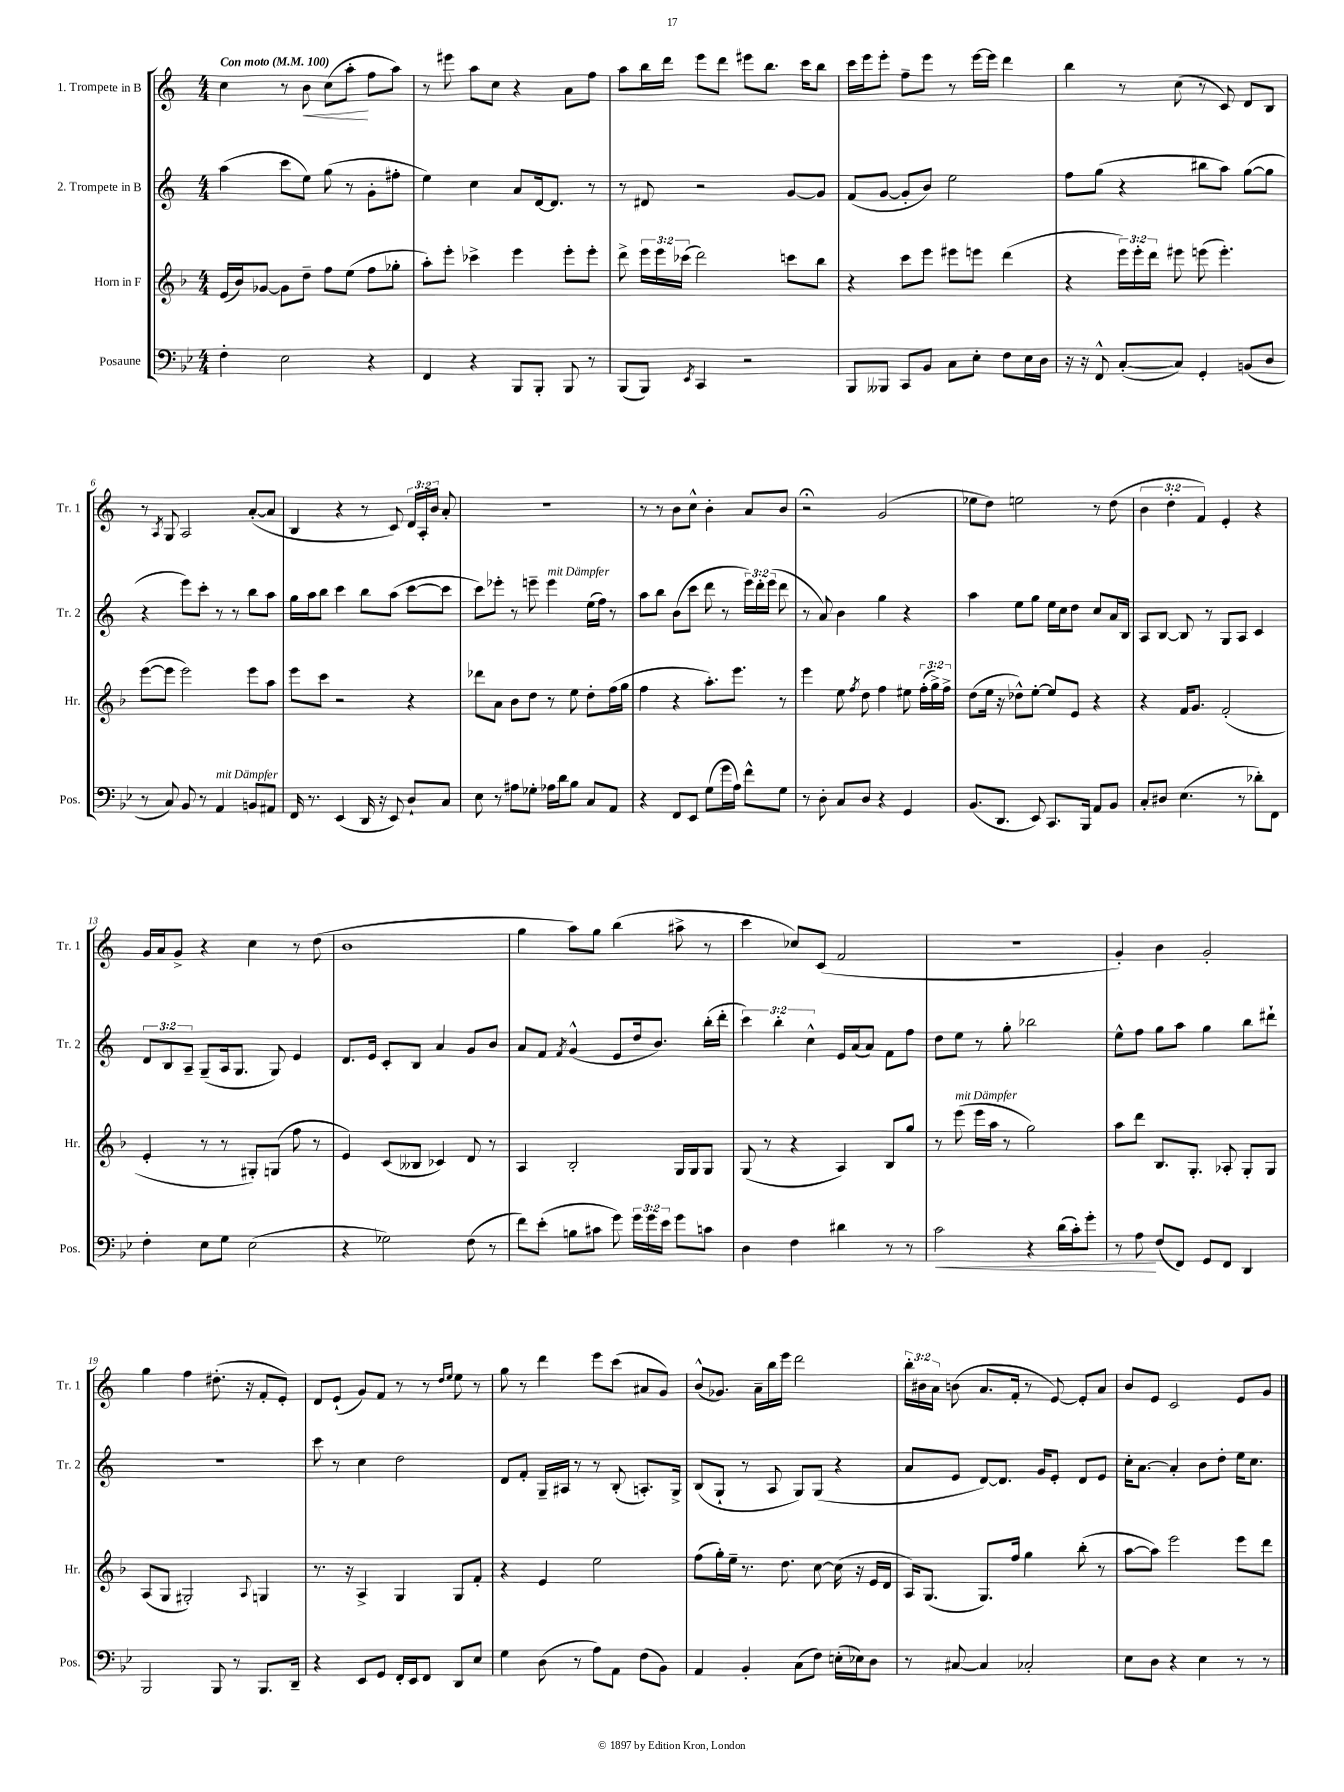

**kern	**kern	**kern	**kern
*staff4	*staff3	*staff2	*staff1
*clefF4	*clefG2	*clefG2	*clefG2
*k[b-e-]	*k[b-]	*k[]	*k[]
*M4/4	*M4/4	*M4/4	*M4/4
*MM100	*MM100	*MM100	*MM100
4F'	(16e	(4aa	4cc
.	16b-)	.	.
.	[8g-	.	.
2E-	8g-]	8ccc	8r
.	8dd~	8ee)	8b
.	8ff	(8gg	(8cc
.	(8ee	8r	8aa'
4r	8ff	8g'	8ff
.	8gg-'	8ff#'	8aa)
=	=	=	=
4FF	8aa')	4ee)	8r
.	8eee'	.	8eee#
4r	4ccc-^	4cc	8aa
.	.	.	8cc
8BBB-	4eee	8a	4r
8BBB-'	.	[16d	.
.	.	8.d]	.
8BBB-	8eee'	.	8a
8r	8eee'	8r	8ff
=	=	=	=
(8BBB-	8ddd^	8r	8aa
8BBB-)	24eee	8d#	16bb
.	24eee	.	.
.	.	.	16ddd
.	(24ccc-	.	.
8qEE-	.	.	.
4CC	2ddd)	2r	8eee
.	.	.	8ddd
2r	.	.	8eee#
.	.	.	8.bb
.	8ccc	[8g	.
.	.	.	16ccc
.	8bb-	8g]	8bb
=	=	=	=
8BBB-	4r	(8f	16ccc
.	.	.	16eee
8BBB--	.	[8g	8eee'
8CC	8ccc	8g']	8ff~
8BB-	8eee	8b)	8eee
8C	8eee#	2ee	8r
8E-'	8eee	.	[16eee
.	.	.	16eee]
8F	(4ddd	.	4ddd
16E-	.	.	.
16D	.	.	.
=	=	=	=
16r	4r	8ff	4bb
16r	.	.	.
8FF^^	.	(8gg	.
([8C'	24eee)	4r	8r
.	24eee'	.	.
.	24ddd	.	.
8C])	8eee#	.	(8cc
4GG'	(8eee	8bb#	8r
.	4.eee')	8aa)	8c)
(8BB	.	([8gg	8d
8D	.	8gg]	8B
=	=	=	=
8r	([8eee	4r	8r
.	.	.	8qA
8C)	8eee]	.	8G
8BB-	2eee)	8eee)	2A
8r	.	8ccc'	.
4AA	.	8r	.
.	.	8r	.
8BB	8eee	8bb	([8a'
8AA#	8aa	8aa	8a]
=	=	=	=
16FF	8eee	16gg	4B
8.r	.	16aa	.
.	8ccc	8bb	.
(4EE-	2r	4ccc	4r
16DD	.	8bb	8r
16r	.	.	.
8EE-)	.	(8aa	8c)
8D`	4r	[8ccc	24d
.	.	.	24A'
.	.	.	24b
8C	.	8ccc]	8a'
=	=	=	=
8E-	8ddd-	8ccc)	1r
8r	8a	8eee-'	.
8A#	8b-	8r	.
8G-'	8dd	8eee~	.
16A-	8r	4eee	.
16d	.	.	.
8B-	8ee	.	.
8C	8dd'	(16ee	.
.	.	16ff)	.
8AA	(16ff	8r	.
.	16gg	.	.
=	=	=	=
4r	4ff	8aa	8r
.	.	8bb	8r
8FF	4r	(8b	8b
8EE-	.	8ccc	8cc^^
(8G	8.aa')	8ddd	4b'
16g	.	8r	.
16A)	8.eee	.	.
8f^^	.	24eee)	8a
.	.	24ddd'	.
.	.	(24eee	.
8G	8r	8ddd	8b
=	=	=	=
8r	4eee	8r	2r;
8D'	.	8a)	.
8C	8ee	4b	.
.	8qff	.	.
8D	8dd	.	.
4r	4ff	4gg	(2g
4GG	8ee#	4r	.
.	(24ff'	.	.
.	24gg^)	.	.
.	24ff^	.	.
=	=	=	=
(8.BB-	(8dd	4aa	8ee-
.	16ee	.	8dd)
8.DD	16r	.	.
.	8dd-^^)	8ee	2ee
8EE-)	[8ee'	8gg	.
8.CC	8ee]	16ee	.
.	.	16cc	.
.	8e	8dd	.
16BBB-	.	.	.
8AA	4r	8cc	8r
8BB-	.	16a	(8dd
.	.	16B	.
=	=	=	=
8C'	4r	8A	6b
8D#	.	[8B	.
.	.	.	6dd'
(4.E-	16f	8B]	.
.	8.g	.	.
.	.	.	6f)
.	.	8r	.
.	(2f'	8G	4e'
8r	.	8A	.
8d-')	.	4c	4r
8FF	.	.	.
=	=	=	=
4F'	4e'	12d	16g
.	.	.	16a
.	.	12B	.
.	.	.	8g^
.	.	12A~	.
8E-	8r	(8G~	4r
8G	8r	16A	.
.	.	8.G	.
(2E-	8G#')	.	4cc
.	(8G	8G)	.
.	8ff	4e	8r
.	8r	.	(8dd
=	=	=	=
4r	4e)	8.d	1b
.	.	16e	.
2G-)	(8c	8c'	.
.	8B--	8B	.
.	4c-)	4a	.
(8F	8d	8g	.
8r	8r	8b	.
=	=	=	=
8f)	4A	8a	4gg
(8e-'	.	8f	.
.	.	8qf	.
8B	2B-'	(4g^^	8aa)
8c#	.	.	8gg
8g)	.	8e	(4bb
24g	.	16dd	.
24g	.	.	.
.	.	8.b)	.
24e-	.	.	.
8g	16G	.	8aa#^
.	16G	.	.
8c	8G	(16bb'	8r
.	.	16ddd'	.
=	=	=	=
4D	(8G	6ccc)	4ccc
.	8r	.	.
.	.	6bb'	.
4F	4r	.	8cc-)
.	.	6cc^^	.
.	.	.	(8c
4d#	4A)	16e	2f
.	.	(16a	.
.	.	8a)	.
8r	8B-	8f	.
8r	8gg	8ff	.
=	=	=	=
2c	8r	8dd	1r
.	(8eee	8ee	.
.	16eee	8r	.
.	16aa	.	.
.	8r	8gg'	.
4r	2gg)	2bb-	.
(16d	.	.	.
16c')	.	.	.
8g'	.	.	.
=	=	=	=
8r	8aa	8ee^^	4g')
8A	8ddd	8ff	.
(8F	8.B-	8gg	4b
8FF)	.	8aa	.
.	8.G'	.	.
8GG	.	4gg	2g'
8FF	8A-'	.	.
4DD	8G'	8bb	.
.	8G	8ddd#`	.
=	=	=	=
2BBB-	(8A	1r	4gg
.	8G	.	.
.	2G#')	.	4ff
8BBB-	.	.	(8.dd#'
8r	.	.	.
.	.	.	16r
.	8qqA	.	.
8.BBB-	4G	.	8f'
.	.	.	8e')
16DD~	.	.	.
=	=	=	=
4r	8.r	8ccc	8d
.	.	8r	(8e`
.	16r	.	.
8EE-	4A^	4cc	8g)
8GG	.	.	8f
16FF'	4G	2dd	8r
16EE-	.	.	.
8FF	.	.	8r
.	.	.	16qqdd
.	.	.	16qqee
8DD	8G	.	8ee
8E-	8f'	.	8r
=	=	=	=
4G	4r	8d	8gg
.	.	8f'	8r
(8D	4e	16G~	4ddd
.	.	16A#	.
8r	.	8r	.
8A)	2ee	8r	8eee
8AA	.	(8B'	(8ccc
(8F	.	8.A')	8a#
8BB-)	.	.	8g)
.	.	16G^	.
=	=	=	=
4AA	(8ff	(8B	(8b^^
.	16gg')	8G`	8.g-)
.	16ee~	.	.
4BB-'	8.r	8r	.
.	.	.	16a~
.	.	8A	16bb
.	8.dd	.	16eee
(8C	.	8G)	2ddd
8F)	[8cc	(8G	.
(16E'	(16cc]	4r	.
16E-)	16r	.	.
8D	16e	.	.
.	16d	.	.
=	=	=	=
8r	16A)	8a	24bb'
.	.	.	24b#
.	(8.G	.	.
.	.	.	24a
[8C#	.	8e	(8b
4C#]	8.G)	[8d)	8.a
.	.	8.d]	.
.	16ff	.	16f'
2C-'	4gg	.	8r
.	.	16g	.
.	.	8e'	[8e)
.	(8bb-'	8d	8e']
.	8r	8e	8a
=	=	=	=
8E-	[8aa	16cc'	8b
.	.	[8.a	.
8D	8aa])	.	8e
4r	2eee	4a']	2c
4E-	.	8b	.
.	.	8dd'	.
8r	8eee	16ee	8e
.	.	8.cc	.
8r	8ddd	.	8g
==	==	==	==
*-	*-	*-	*-
